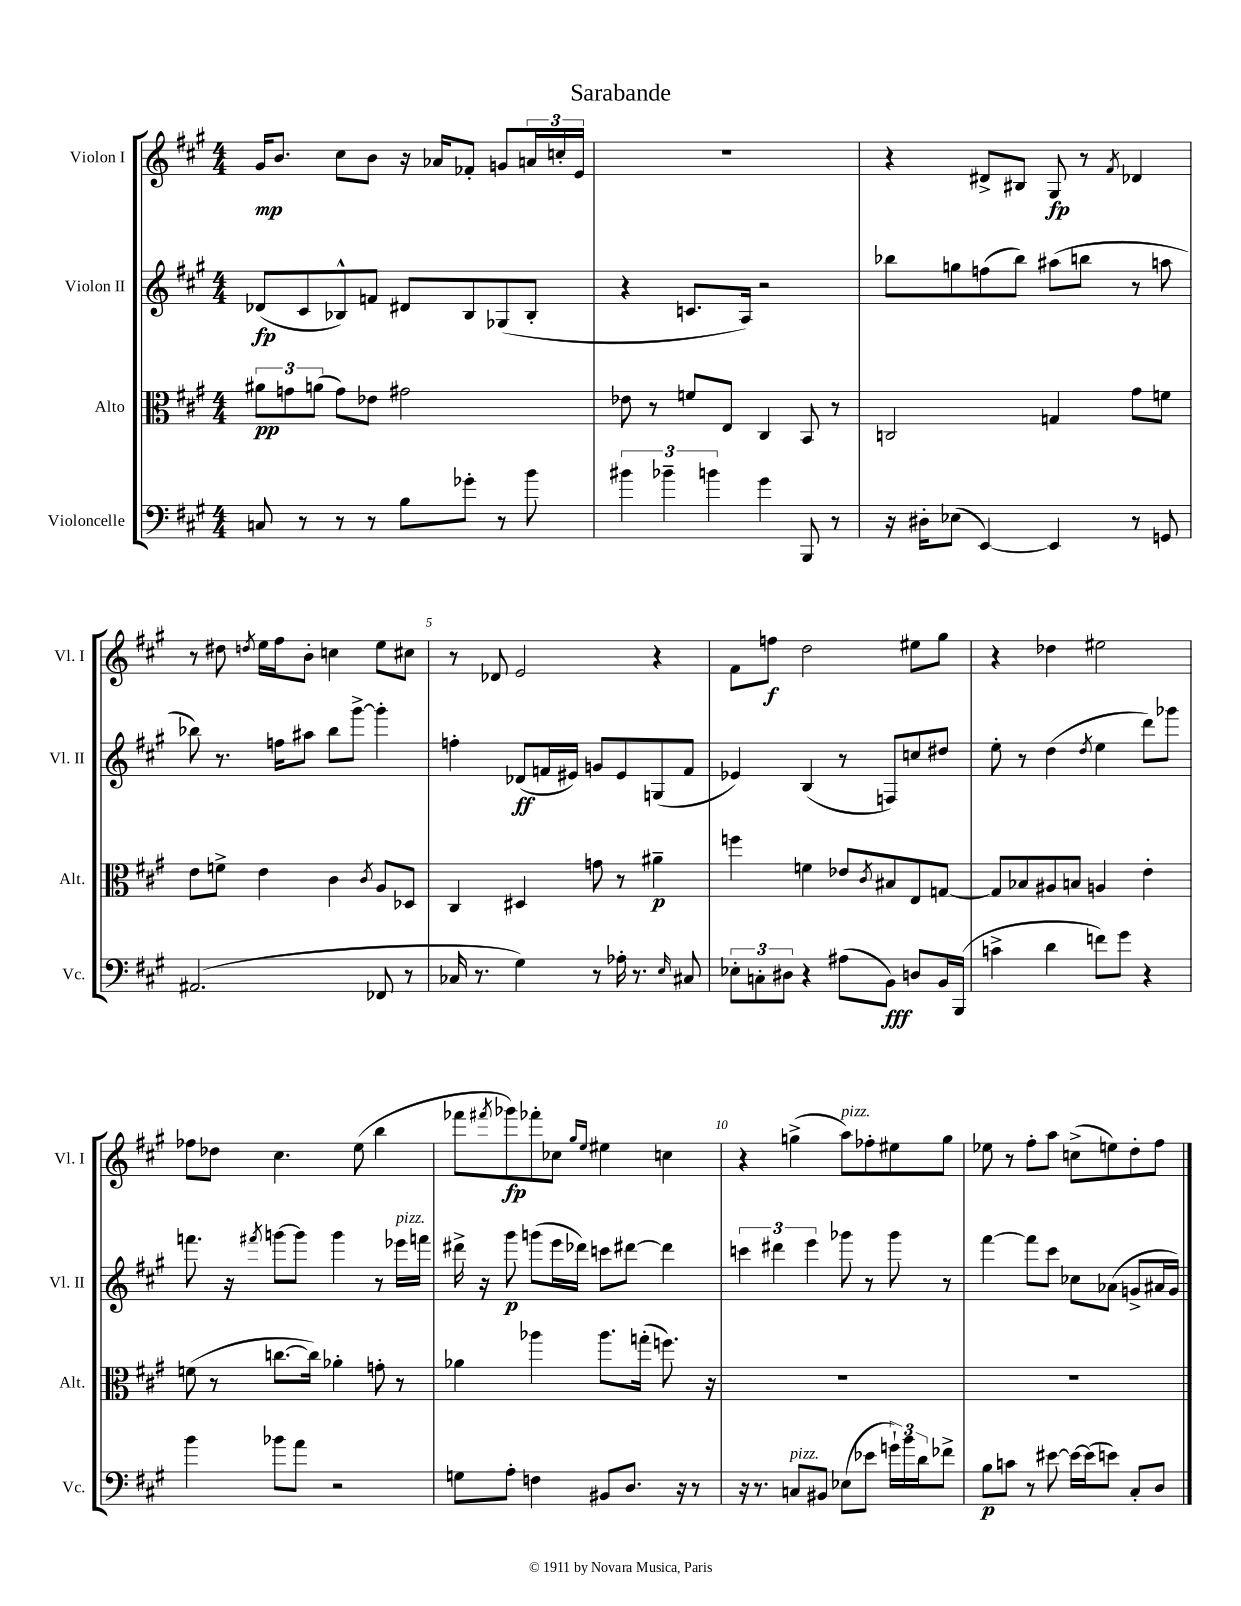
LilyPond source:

\header { title = "Sarabande" }
<<
\new StaffGroup <<
\new Staff = "s0" \with { instrumentName = "Violon I" shortInstrumentName = "Vl. I" } {
    \clef treble \key a \major \numericTimeSignature \time 4/4
    gis'16\mp b'8. cis''8 b'8 r16 aes'16 fes'8-. g'8 \tuplet 3/2 { a'16 c''16-. e'16 } |
    R1 |
    r4 dis'8-> bis8 gis8\fp r8 \acciaccatura { fis'8 } des'4 |
    r8 dis''8 \acciaccatura { d''8 } e''16 fis''16 b'8-. c''4 e''8 cis''8 |
    r8 des'8 e'2 r4 |
    fis'8 f''8\f d''2 eis''8 gis''8 |
    r4 des''4 eis''2 |
    fes''8 des''8 cis''4. e''8( b''4 |
    fes'''8 \acciaccatura { fis'''8 } ges'''8\fp) fes'''8-. ces''8 \grace { gis''16 e''16 } eis''4 c''4 |
    r4 g''4->( a''8^\markup { \italic "pizz." }) fes''8-. eis''8 g''8 |
    ees''8 r8 fis''8-. a''8 c''8->( e''8) d''8-. fis''8 \bar "|." |
}
\new Staff = "s1" \with { instrumentName = "Violon II" shortInstrumentName = "Vl. II" } {
    \clef treble \key a \major \numericTimeSignature \time 4/4
    des'8\fp( cis'8 bes8-^) f'8 dis'8 bes8 ges8( bes8-. |
    r4 c'8. a16) r2 |
    bes''8 g''8 f''8( bes''8) ais''8( b''8 r8 a''8 |
    bes''8) r8. f''16 ais''8 bes''8 gis'''8~-> gis'''4-. |
    f''4-. des'8\ff( f'16 eis'16) g'8 eis'8 g8( f'8 |
    ees'4) b4( r8 f8) c''8 dis''8 |
    e''8-. r8 d''4( \acciaccatura { d''8 } e''4 d'''8) ges'''8 |
    f'''8. r16 \acciaccatura { fis'''8 } g'''8~ g'''8 g'''4 r8 ees'''16^\markup { \italic "pizz." } f'''16 |
    dis'''16-> r16 gis'''8\p g'''8( e'''16 des'''16) c'''8 dis'''8~ dis'''4 |
    \tuplet 3/2 { c'''4 dis'''4 e'''4 } ges'''8 r8 ges'''8 r8 |
    fis'''4~ fis'''8 cis'''8 ces''8 aes'8( g'8-> ais'16 g'16) \bar "|." |
}
\new Staff = "s2" \with { instrumentName = "Alto" shortInstrumentName = "Alt." } {
    \clef alto \key a \major \numericTimeSignature \time 4/4
    \tuplet 3/2 { ais'8\pp g'8 a'8( } g'8) ees'8 gis'2 |
    ees'8 r8 f'8 e8 cis4 b,8 r8 |
    c2 g4 gis'8 f'8 |
    e'8 f'8-> e'4 cis'4 \acciaccatura { cis'8 } a8 des8 |
    cis4 dis4 g'8 r8 ais'4--\p |
    f''4 f'4 ees'8 \acciaccatura { cis'8 } bis8 e8 g8~ |
    g8 bes8 ais8 b8 a4 e'4-. |
    f'8( r8 c''8.~ c''16) aes'4-. g'8-. r8 |
    aes'4 aes''4 aes''8. g''16-.( f''8.) r16 |
    R1 |
    R1 \bar "|." |
}
\new Staff = "s3" \with { instrumentName = "Violoncelle" shortInstrumentName = "Vc." } {
    \clef bass \key a \major \numericTimeSignature \time 4/4
    c8 r8 r8 r8 b8 ges'8-. r8 b'8 |
    \tuplet 3/2 { bis'4 bes'4-- b'4 } gis'4 b,,8 r8 |
    r16 dis16-. ees8( e,4~) e,4 r8 g,8 |
    ais,2.( fes,8 r8 |
    ces16 r8. gis4) r8 aes16-. r8. \grace { e16 } cis8 |
    \tuplet 3/2 { ees8-. c8-. dis8 } r4 ais8( b,8\fff) d8 b,16 b,,16( |
    c'4-> d'4 f'8) gis'8 r4 |
    b'4 bes'8 a'8 r2 |
    g8 a8-. f4 bis,8 d8. r16 r8 |
    r16 r8. c8^\markup { \italic "pizz." } bis,8 ees8( ees'8 \tuplet 3/2 { g'16-!) b'16 d'16 } fes'8-> |
    b8\p c'8 r8 eis'8~ eis'16~ eis'16( e'8) cis8-. d8 \bar "|." |
}
>>
>>
\layout { \context { \Score \override BarNumber.break-visibility = ##(#f #t #t) barNumberVisibility = #(every-nth-bar-number-visible 5) } }
